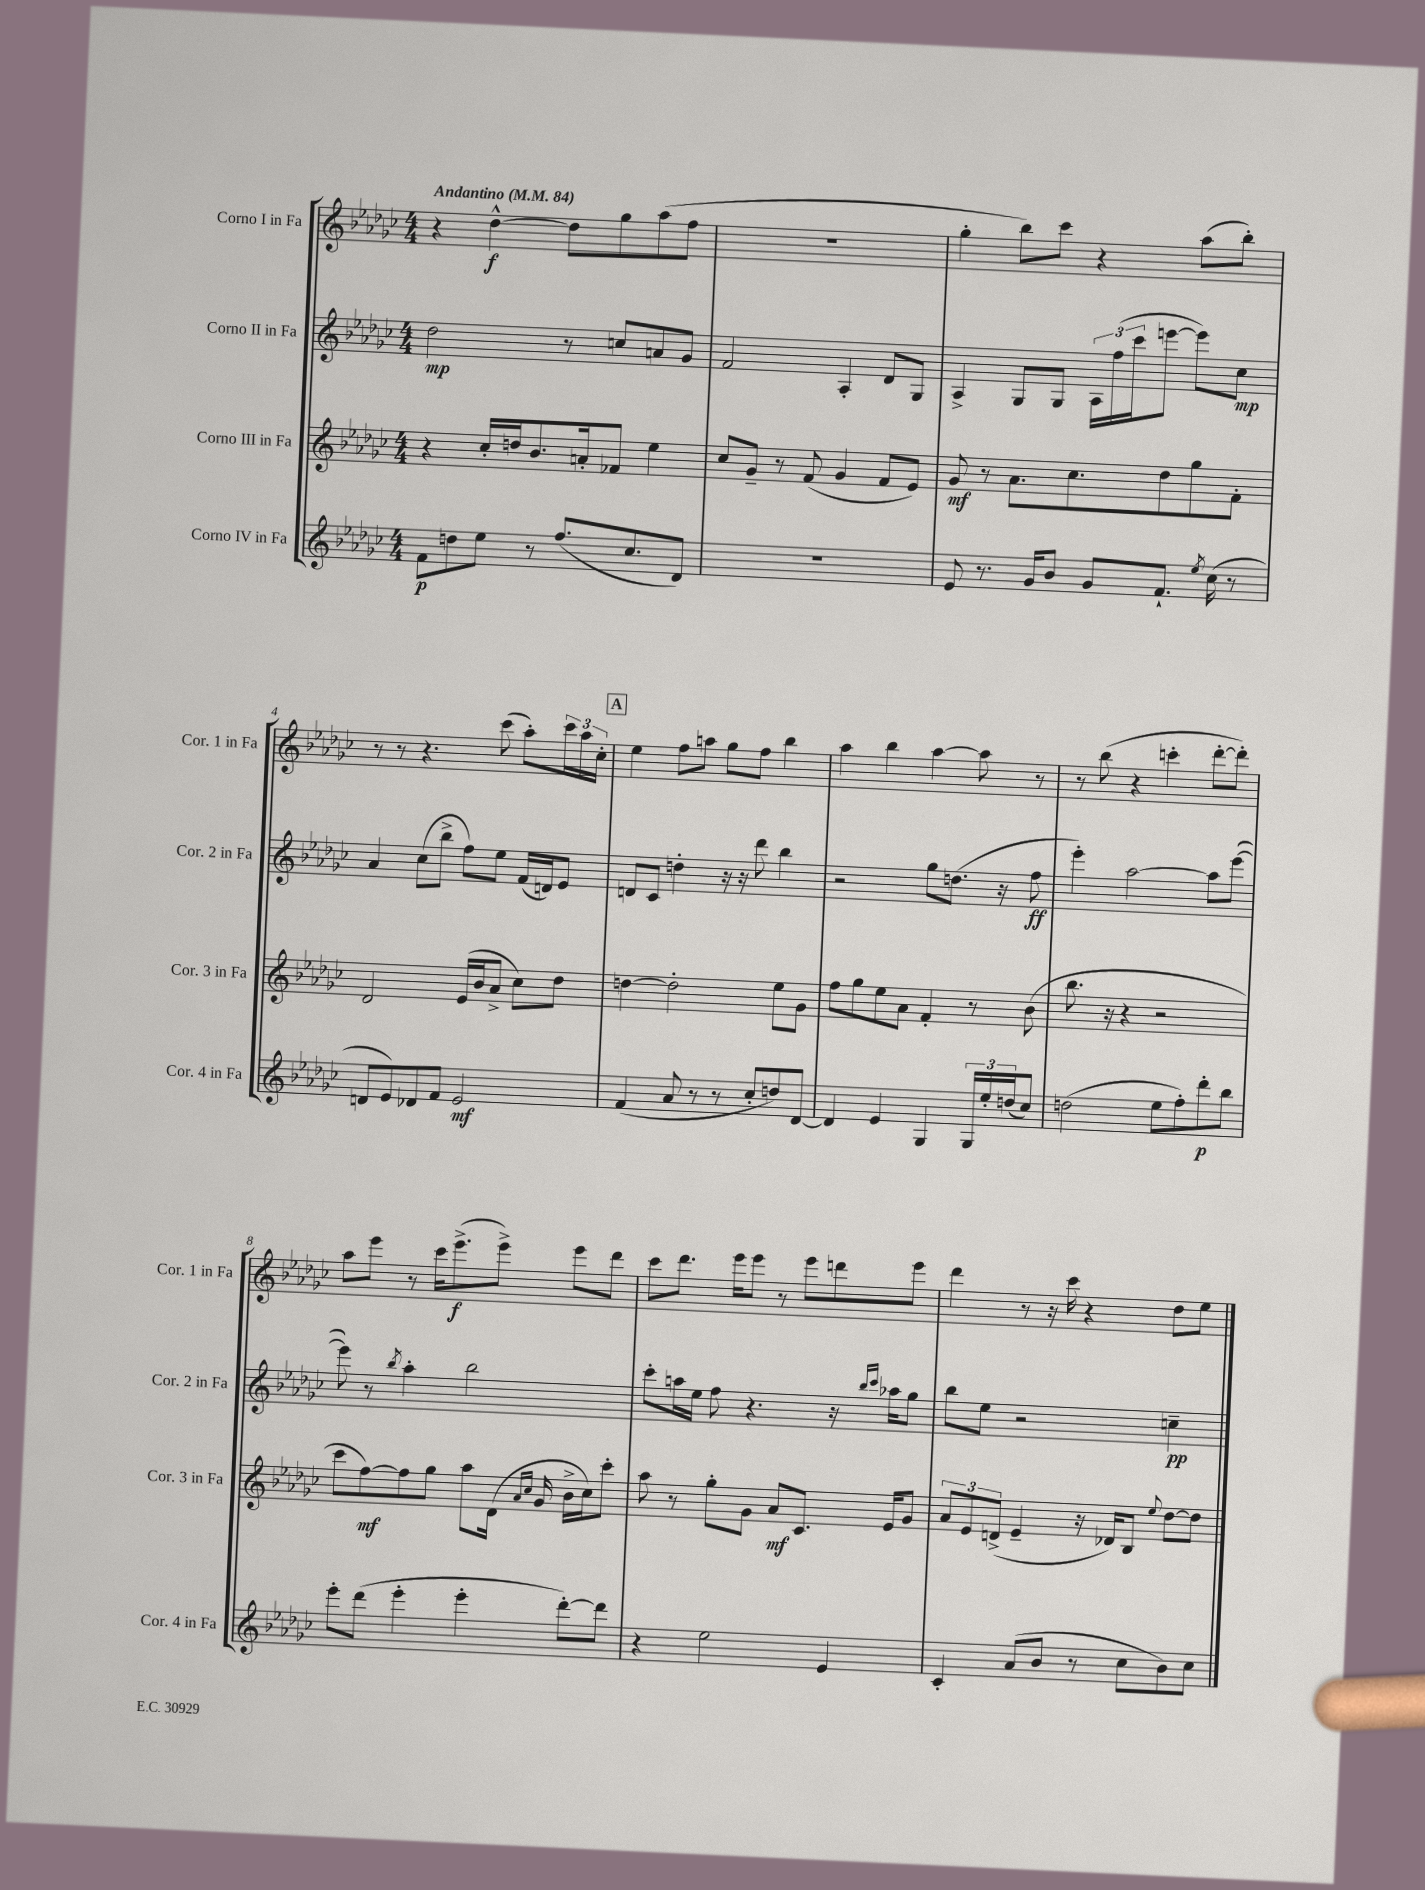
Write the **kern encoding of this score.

**kern	**dynam	**kern	**dynam	**kern	**dynam	**kern	**dynam
*part4	*part4	*part3	*part3	*part2	*part2	*part1	*part1
*staff4	*staff4	*staff3	*staff3	*staff2	*staff2	*staff1	*staff1
*I"Corno IV in Fa	*	*I"Corno III in Fa	*	*I"Corno II in Fa	*	*I"Corno I in Fa	*
*I'Cor. 4 in Fa	*	*I'Cor. 3 in Fa	*	*I'Cor. 2 in Fa	*	*I'Cor. 1 in Fa	*
*clefG2	*	*clefG2	*	*clefG2	*	*clefG2	*
*k[b-e-a-d-g-c-]	*	*k[b-e-a-d-g-c-]	*	*k[b-e-a-d-g-c-]	*	*k[b-e-a-d-g-c-]	*
*M4/4	*	*M4/4	*	*M4/4	*	*M4/4	*
*MM84	*	*MM84	*	*MM84	*	*MM84	*
=1	=1	=1	=1	=1	=1	=1	=1
!	!	!	!	!	!	!LO:TX:a:B:t=Andantino	!
8f\L	p	4r	.	2dd-\	mp	4r	.
8ddn\	.	.	.	.	.	.	.
8ee-\J	.	16cc-'/LL	.	.	.	[4dd-^^\	f
.	.	16ddn/J	.	.	.	.	.
8r	.	8.b-/	.	.	.	.	.
(8.ff/L	.	.	.	8r	.	8dd-\L]	.
.	.	16an'/k	.	.	.	.	.
.	.	8f-X/J	.	8ccn/L	.	8gg-\	.
8.cc-/	.	.	.	.	.	.	.
.	.	4ee-\	.	8an/	.	(8aa-\	.
8d-/J)	.	.	.	8g-/J	.	8ff\J	.
=2	=2	=2	=2	=2	=2	=2	=2
1r	.	8cc-/L	.	2f/	.	1r	.
.	.	8g-~/J	.	.	.	.	.
.	.	8r	.	.	.	.	.
.	.	(8f/	.	.	.	.	.
.	.	4g-/	.	4A-'/	.	.	.
.	.	8f/L	.	8d-/L	.	.	.
.	.	8e-/J)	.	8G-/J	.	.	.
=3	=3	=3	=3	=3	=3	=3	=3
8e-/	.	8g-/	mf	4A-^/	.	4gg-'\	.
8.r	.	8r	.	.	.	.	.
.	.	8.a-\L	.	8G-/L	.	8bb-\L)	.
16g-/KL	.	.	.	.	.	.	.
8b-/J	.	.	.	8G-/J	.	8ccc-\J	.
.	.	8.cc-\	.	.	.	.	.
8g-/L	.	.	.	24A-\LL	.	4r	.
.	.	.	.	(24ff\	.	.	.
.	.	.	.	24ccc-\J	.	.	.
8.f`/J	.	8dd-\	.	[8eeen\J	.	.	.
.	.	8gg-\	.	8eee\L])	.	(8aa-\L	.
8qee-/	.	.	.	.	.	.	.
(16cc-\	.	.	.	.	.	.	.
8r	.	8f'\J	.	8cc-\J	mp	8bb-'\J)	.
!!LO:LB:g=z
=4	=4	=4	=4	=4	=4	=4	=4
8dn/L	.	2d-/	.	4a-/	.	8r	.
8e-/)	.	.	.	.	.	8r	.
8d-X/	.	.	.	(8cc-\L	.	4.r	.
8f/J	.	.	.	8bb-^\J	.	.	.
2e-/	mf	(16e-/LL	.	8ff\L)	.	.	.
.	.	16b-/J	.	.	.	.	.
.	.	8a-^/J	.	8ee-\J	.	(8ccc-\	.
.	.	8cc-\L)	.	(16f/LL	.	8aa-'\L)	.
.	.	.	.	16dn/J)	.	.	.
.	.	8dd-\J	.	8e-/J	.	24ccc-\L	.
.	.	.	.	.	.	24aa-\	.
.	.	.	.	.	.	24cc-'\JJ	.
!!LO:REH:place=s1:t=A
=5	=5	=5	=5	=5	=5	=5	=5
(4f/	.	[4ddn\	.	8dn/L	.	4ee-\	.
.	.	.	.	8c-/J	.	.	.
8a-/	.	2dd'\]	.	4ddn'\	.	8ff\L	.
8r	.	.	.	.	.	8aan\J	.
8r	.	.	.	16r	.	8gg-\L	.
.	.	.	.	16r	.	.	.
8cc-'/L	.	.	.	8ddd-\	.	8ff\J	.
8ddn/)	.	8ee-\L	.	4bb-\	.	4bb-\	.
[8d-/J	.	8g-\J	.	.	.	.	.
=6	=6	=6	=6	=6	=6	=6	=6
4d-/]	.	8ff\L	.	2r	.	4aa-\	.
.	.	8gg-\	.	.	.	.	.
4e-/	.	8ee-\	.	.	.	4bb-\	.
.	.	8a-\J	.	.	.	.	.
4G-/	.	4f'/	.	8gg-\L	.	[4aa-\	.
.	.	.	.	(8.ddn\J	.	.	.
24G-/LL	.	8r	.	.	.	8aa-\]	.
24ee-'/	.	.	.	.	.	.	.
.	.	.	.	16r	.	.	.
(24ddn/J	.	.	.	.	.	.	.
8cc-/J)	.	(8b-\	.	8ff\	ff	8r	.
=7	=7	=7	=7	=7	=7	=7	=7
(2ddn\	.	8.bb-\	.	4eee-'\)	.	8r	.
.	.	.	.	.	.	(8bb-\	.
.	.	16r	.	.	.	.	.
.	.	4r	.	[2aa-\	.	4r	.
8ee-\L	.	2r	.	.	.	4cccn'\	.
8ff'\)	.	.	.	.	.	.	.
8ddd-'\	p	.	.	8aa-\L]	.	[8ddd-'\L	.
8bb-\J	.	.	.	([8eee-\J	.	8ddd-'\J])	.
!!LO:LB:g=z
=8	=8	=8	=8	=8	=8	=8	=8
8eee-'\L	.	8ccc-\L	.	8eee-\])	.	8aa-\L	.
(8ddd-\J	.	[8ff\)	mf	8r	.	8eee-\J	.
.	.	.	.	8qbb-/	.	.	.
4eee-'\	.	8ff\]	.	4aa-'\	.	8r	.
.	.	8gg-\J	.	.	.	16ccc-\KL	.
.	.	.	.	.	.	(8.eee-^\	f
4eee-'\	.	8aa-\L	.	2bb-\	.	.	.
.	.	(16d-\Jk	.	.	.	8eee-^\J)	.
.	.	16qqa-/LL	.	.	.	.	.
.	.	16qqcc-/JJ	.	.	.	.	.
.	.	16g-/	.	.	.	.	.
[8ddd-'\L)	.	16b-^\LL	.	.	.	8eee-\L	.
.	.	16cc-\J)	.	.	.	.	.
8ddd-\J]	.	8ccc-'\J	.	.	.	8ddd-\J	.
=9	=9	=9	=9	=9	=9	=9	=9
4r	.	8aa-\	.	8ccc-'\L	.	8ccc-\L	.
.	.	8r	.	16aan\L	.	8.ddd-\J	.
.	.	.	.	16ee-\JJ	.	.	.
2ee-\	.	8gg-'\L	.	8ff\	.	.	.
.	.	.	.	.	.	16eee-\KL	.
.	.	8g-\J	.	4.r	.	8eee-\J	.
.	.	8a-/L	mf	.	.	8r	.
.	.	8.c-/J	.	.	.	8eee-\L	.
4e-/	.	.	.	16r	.	8dddn\	.
.	.	.	.	16qqbb-/LL	.	.	.
.	.	.	.	16qqccc-/JJ	.	.	.
.	.	16e-/KL	.	16aa-X\KL	.	.	.
.	.	8g-/J	.	8gg-\J	.	8eee-\J	.
=10	=10	=10	=10	=10	=10	=10	=10
4c-'/	.	12a-/L	.	8bb-\L	.	4ddd-\	.
.	.	12e-/	.	.	.	.	.
.	.	.	.	8ee-\J	.	.	.
.	.	(12dn^/J	.	.	.	.	.
(8a-/L	.	4e-~/	.	2r	.	8r	.
8b-/J	.	.	.	.	.	16r	.
.	.	.	.	.	.	16ccc-\	.
8r	.	16r	.	.	.	4r	.
.	.	16d-X/KL)	.	.	.	.	.
8cc-\L	.	8B-/J	.	.	.	.	.
.	.	8qqee-/	.	.	.	.	.
8b-\)	.	[8dd-\L	.	4ccn~\	pp	8dd-\L	.
8cc-\J	.	8dd-\J]	.	.	.	8ee-\J	.
==	==	==	==	==	==	==	==
*-	*-	*-	*-	*-	*-	*-	*-
